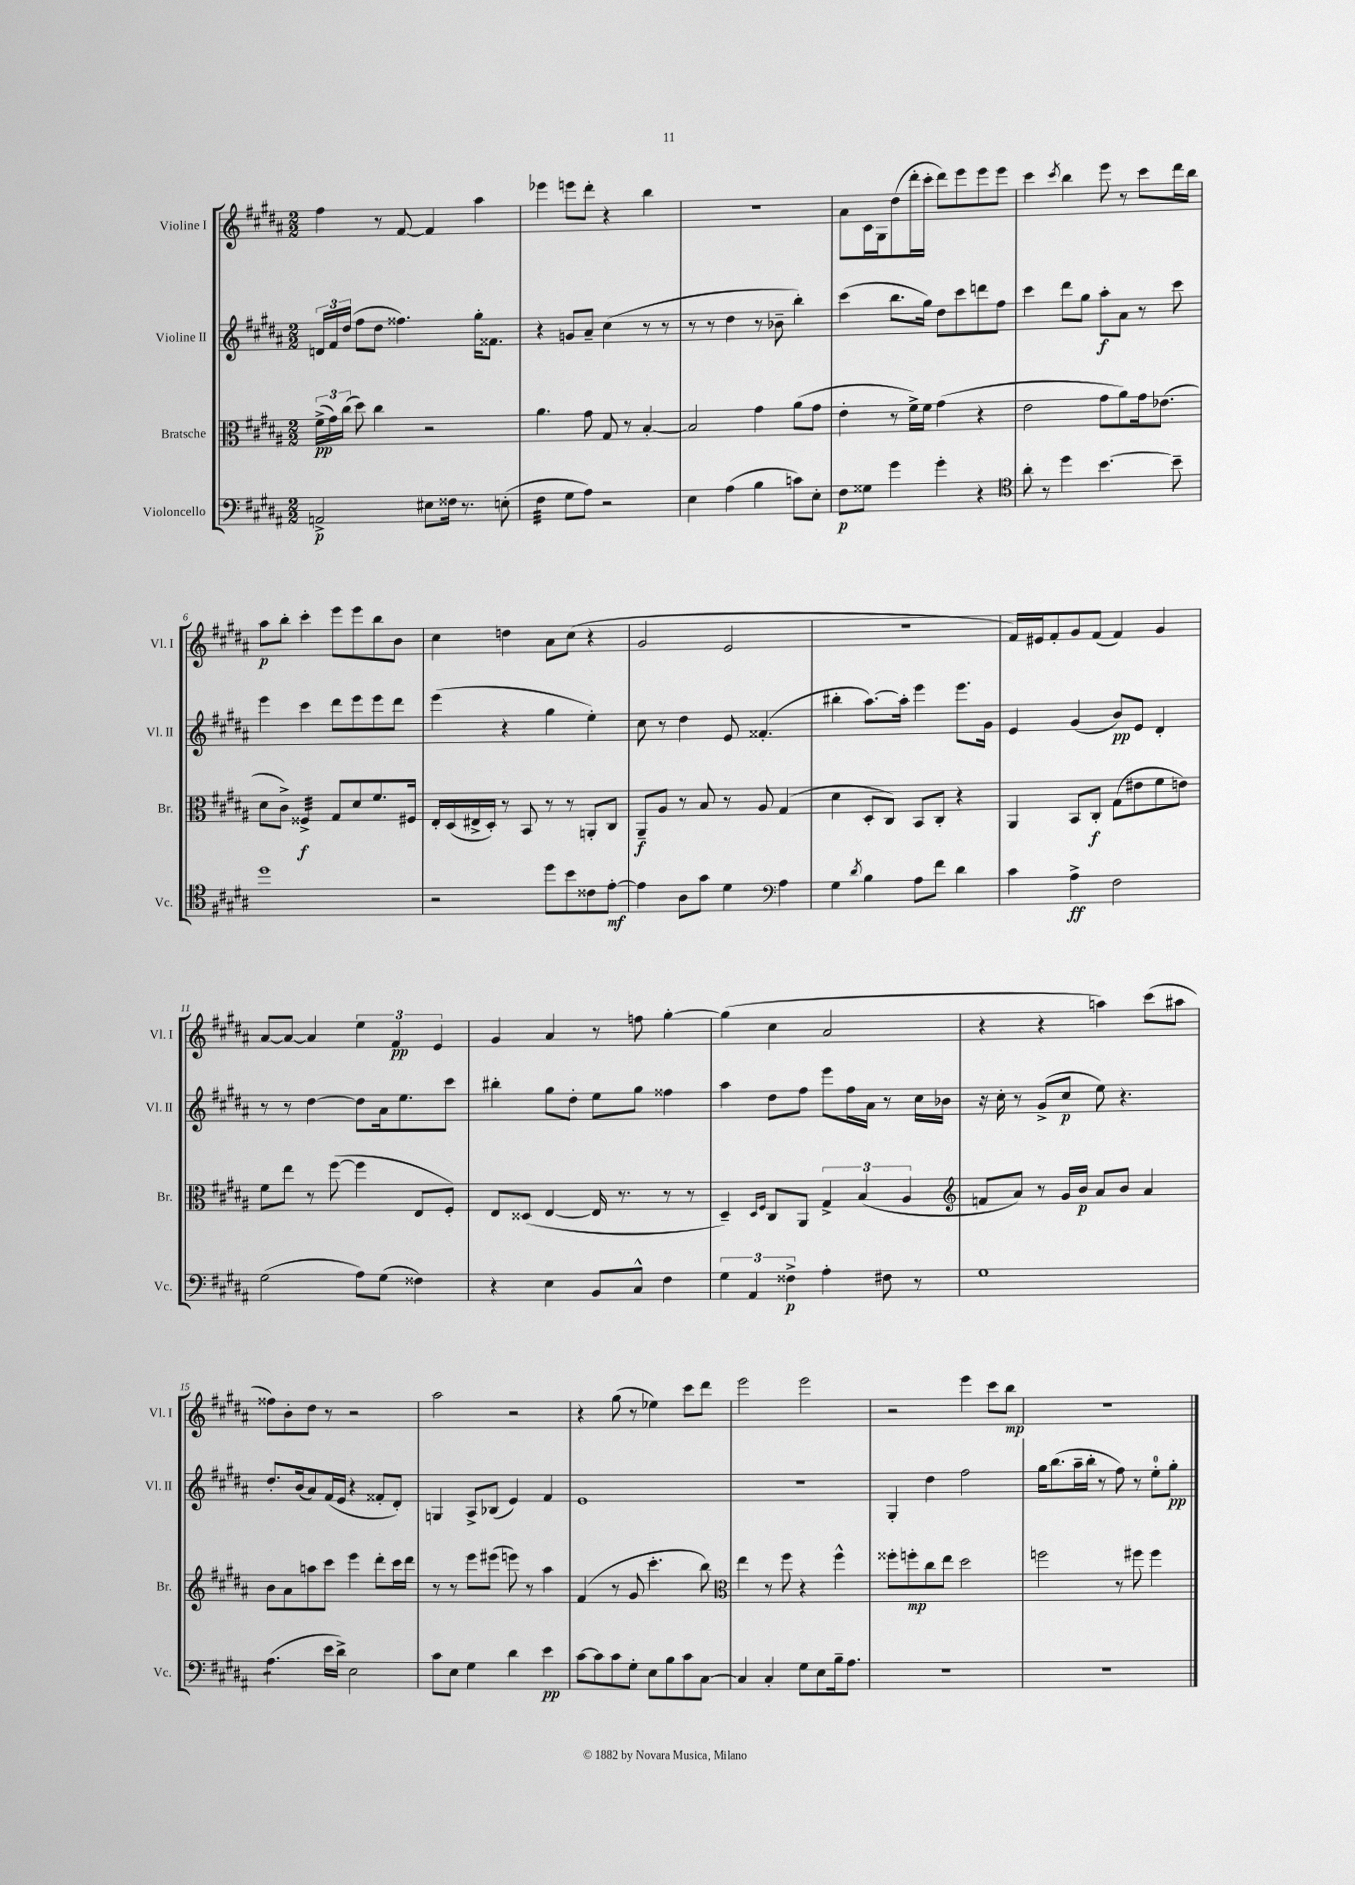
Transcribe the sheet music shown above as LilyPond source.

<<
\new StaffGroup <<
\new Staff = "s0" \with { instrumentName = "Violine I" shortInstrumentName = "Vl. I" } {
    \clef treble \key b \major \numericTimeSignature \time 2/2
    \autoBeamOff fis''4 r8 fis'8~ fis'4 ais''4 |
    ees'''4 e'''8[ dis'''8]-. r4 b''4 |
    r1 |
    ais'8[ cis'16 gis16 dis''8( dis'''16-. cis'''16]-. dis'''8[) e'''8 e'''8 e'''8] |
    cis'''4 \acciaccatura { cis'''8 } b''4 e'''8 r8 cis'''8[ dis'''16 b''16] |
    ais''8[\p b''8]-. cis'''4-. e'''8[ e'''8 b''8 b'8] |
    cis''4 d''4 ais'8[ cis''8]( r4 |
    gis'2 e'2 |
    R1 |
    fis'16[) eis'16 fis'8-. gis'8 fis'8]( fis'4) gis'4 |
    ais'8[~ ais'8]~ ais'4 \tuplet 3/2 { e''4 fis'4\pp e'4 } |
    gis'4 ais'4 r8 f''8 gis''4~-. |
    gis''4( cis''4 ais'2 |
    r4 r4 a''4) cis'''8[( ais''8] |
    fisis''8[) b'8-. dis''8] r8 r2 |
    ais''2 r2 |
    r4 gis''8( r8 ees''4) cis'''8[ dis'''8] |
    e'''2 e'''2 |
    r2 e'''4 cis'''8[ b''8]\mp |
    R1 \bar "|." |
}
\new Staff = "s1" \with { instrumentName = "Violine II" shortInstrumentName = "Vl. II" } {
    \clef treble \key b \major \numericTimeSignature \time 2/2
    \autoBeamOff \tuplet 3/2 { d'16[ fis'16 dis''16]( } fis''8[ dis''8] fisis''4.) gis''16[-. fisis'8.] |
    r4 g'8[ ais'8]-- cis''4( r8 r8 |
    r8 r8 dis''4 r8 bes'8-- b''4-.) |
    cis'''4( b''8.[ gis''16]) dis''8[ cis'''8 d'''8 fis''8] |
    cis'''4 dis'''8[ gis''8] ais''8[-.\f ais'8] r8 cis'''8 |
    e'''4 cis'''4 dis'''8[ e'''8 e'''8 dis'''8] |
    e'''4( r4 gis''4 e''4-.) |
    cis''8 r8 dis''4 e'8 fisis'4.-.( |
    bis''4-. ais''8.[~) ais''16]-. e'''4 e'''8.[ gis'16] |
    e'4 gis'4( b'8[\pp) e'8] dis'4-. |
    r8 r8 dis''4~ dis''8[ ais'16 e''8. cis'''8] |
    bis''4-. gis''8[ dis''8]-. e''8[ gis''8] fisis''4 |
    ais''4 dis''8[ fis''8] e'''8[ fis''16 ais'16] r8 cis''16[ bes'16] |
    r16 cis''16-. r8 gis'8[->( cis''8]\p e''8) r4. |
    dis''8.[-. b'16( ais'8) fis'16( e'16] r4 fisis'8[-. dis'8]-.) |
    g4 ais8[-> bes8]( e'4) fis'4 |
    e'1 |
    r1 |
    gis4-. dis''4 fis''2 |
    gis''16[ b''8.( ais''16-- b''16]-. r8 fis''8) r8 e''8[-0-. gis''8]-.\pp \bar "|." |
}
\new Staff = "s2" \with { instrumentName = "Bratsche" shortInstrumentName = "Br." } {
    \clef alto \key b \major \numericTimeSignature \time 2/2
    \autoBeamOff \tuplet 3/2 { fis'16[->\pp( gis'16) cis''16]( } dis''8) cis''4 r2 |
    ais'4. gis'8 gis8 r8 b4~-. |
    b2 gis'4 ais'8[( gis'8] |
    e'4-. r8 fis'16[->) fis'16] gis'4( r4 |
    e'2 gis'8[ ais'8) gis'16 ees'8.]( |
    dis'8[ cis'8]->) fisis4:32->\f gis8[ dis'8 fis'8. fis16] |
    e16[-. dis16( eis16-> dis16]-.) r8 b,8 r8 r8 a,8[-. cis8] |
    ais,8[--\f ais8] r8 b8 r8 ais8 gis4( |
    dis'4 dis8[-. cis8]) b,8[ cis8]-. r4 |
    ais,4 b,8[ cis8]-.\f gis8[( eis'8 fis'8 e'8]) |
    fis'8[ e''8] r8 fis''8~( fis''4 e8[ fis8]-.) |
    e8[ disis8]( e4~ e16 r8. r8 r8 |
    dis4--) \grace { dis16[ fis16] } cis8[ ais,8] \tuplet 3/2 { gis4-> b4( ais4 } |
    \clef treble f'8[ ais'8]) r8 gis'16[ b'16]\p ais'8[ b'8] ais'4 |
    b'8[ ais'8 a''8 cis'''8] e'''4 dis'''8[-. cis'''16 dis'''16] |
    r8 r8 e'''8[ eis'''8]( e'''8) r8 ais''4 |
    fis'4( r8 gis'8 cis'''4.-. b''8) |
    \clef alto e''4 r8 fis''8 r4 fis''4-^ |
    fisis''8[-. f''8-.\mp cis''8 e''8] dis''2 |
    f''2 r8 fis''8 fis''4 \bar "|." |
}
\new Staff = "s3" \with { instrumentName = "Violoncello" shortInstrumentName = "Vc." } {
    \clef bass \key b \major \numericTimeSignature \time 2/2
    \autoBeamOff a,2->\p eis8[ fisis16] r8. e8-.( |
    fis4:32 gis8[ ais8]) r2 |
    e4 ais4( b4 c'8[) e8]-. |
    fis8[\p gisis8] gis'4 gis'4-. r4 |
    \clef tenor ais'8-. r8 dis''4 b'4.~ b'8-- |
    dis''1 |
    r2 dis''8[ b'8 cisis'8 e'8]~-.\mf |
    e'4 ais8[ gis'8] dis'4 \clef bass ais4 |
    gis4 \acciaccatura { dis'8 } b4 ais8[ fis'8] dis'4 |
    cis'4 ais4->\ff fis2 |
    gis2( ais8[) gis8]( fisis4) |
    r4 e4 b,8[ cis8]-^ fis4 |
    \tuplet 3/2 { gis4 ais,4 fisis4->\p } ais4-. fis8 r8 |
    gis1 |
    ais4.:8( e'16[ dis'16]->) e2 |
    cis'8[ e8] gis4 dis'4 e'4\pp |
    cis'8[~ cis'8 cis'8 gis8]-. e8[ b8 cis'8 cis8]~ |
    cis4 cis4-. gis8[ e8 b16-- ais8.] |
    R1 |
    R1 \bar "|." |
}
>>
>>
